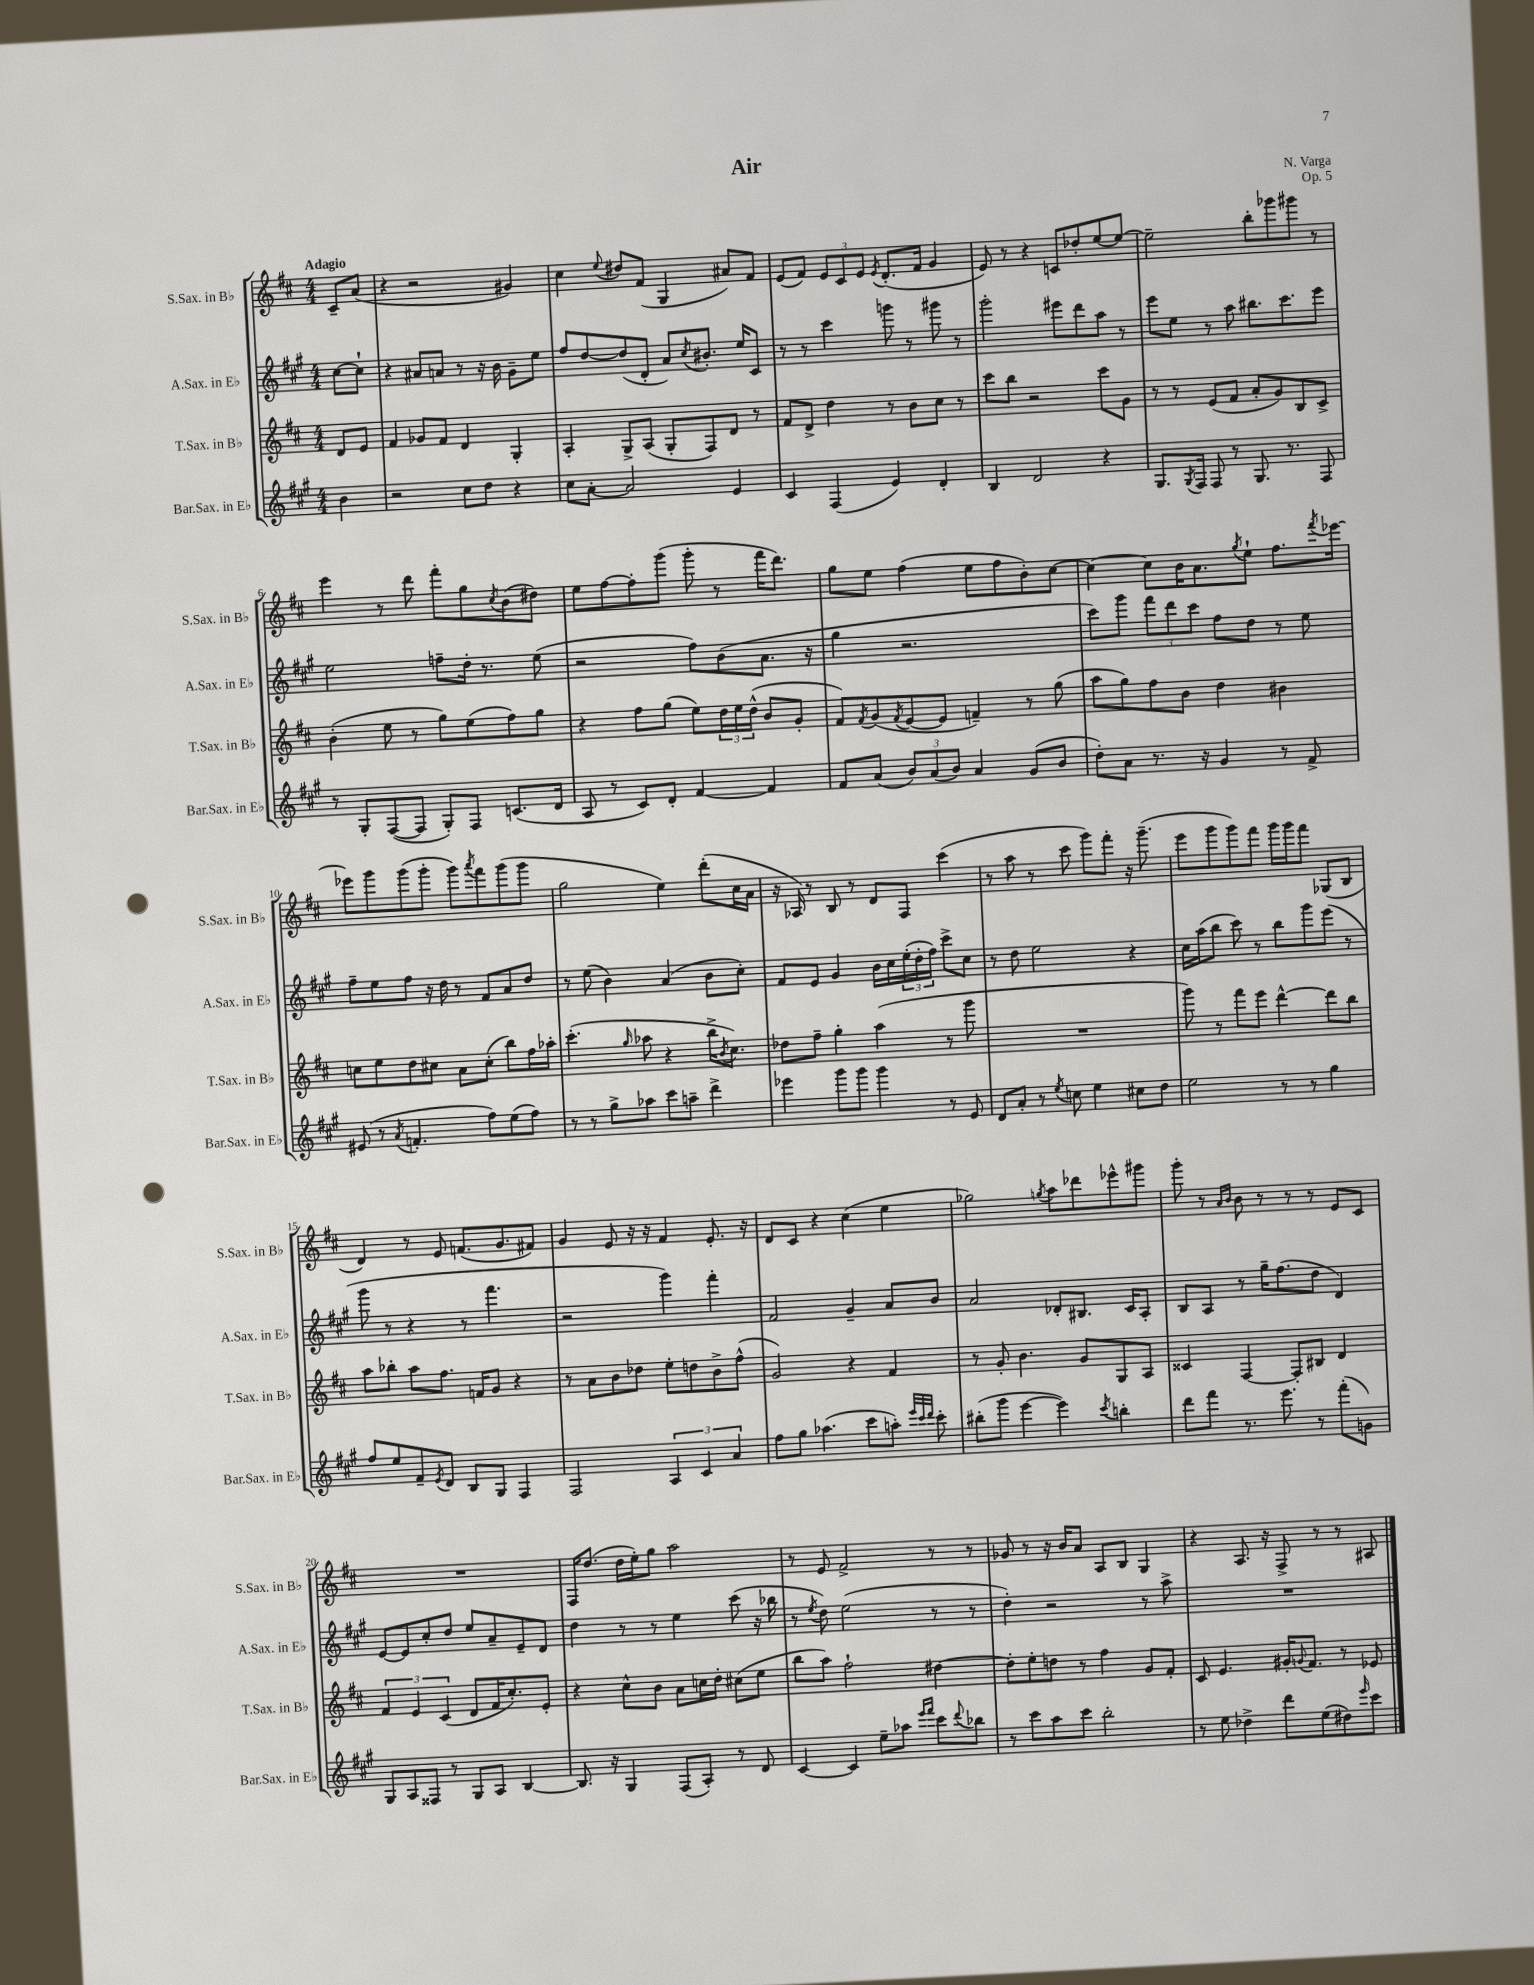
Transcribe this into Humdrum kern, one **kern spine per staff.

**kern	**kern	**kern	**kern
*part4	*part3	*part2	*part1
*staff4	*staff3	*staff2	*staff1
*I"Bar.Sax. in E♭	*I"T.Sax. in B♭	*I"A.Sax. in E♭	*I"S.Sax. in B♭
*I'Bar.Sax. in E♭	*I'T.Sax. in B♭	*I'A.Sax. in E♭	*I'S.Sax. in B♭
*clefG2	*clefG2	*clefG2	*clefG2
*k[f#c#g#]	*k[f#c#]	*k[f#c#g#]	*k[f#c#]
*M4/4	*M4/4	*M4/4	*M4/4
=	=	=	=
!	!	!	!LO:TX:a:B:t=Adagio
4b\	8d/L	[8cc#\L	8c#~/L
.	8e/J	8cc#`\J]	(8a/J
=1	=1	=1	=1
2r	4f#/	4r	4r
.	8g-X/L	8a#X/L	2r
.	8f#/J	8an/J	.
8cc#\L	4d/	8r	.
8dd\J	.	16r	.
.	.	16b\	.
4r	4G'/	8g#~\L	4g#X/)
.	.	8ee\J	.
=2	=2	=2	=2
8cc#\L	4A'/	8ff#/L	4cc#\
[8a'\J	.	[8dd/	.
.	.	.	8qqee/
2a/]	8G^/L	(8dd/]	8dd#X/L
.	(8A/J	8d'/J	(8f#/J
.	8G'/L	8a/L)	4G/
.	.	8qcc#/	.
.	8F#/)	8.b#X'/J	.
4e/	8d/J	.	8a#X/L)
.	.	16ee/KL	.
.	8r	8c#/J	8f#/J
=3	=3	=3	=3
4c#/	8f#/L	8r	(8e/L
.	8d^/J	8r	8f#/J)
(4F#/	4dd\	4ccc#\	12e/L
.	.	.	12c#/
.	.	.	12e/J
.	.	.	8qe/
4e/)	8r	8gggn\	(8.d'/L
.	8b\L	8r	.
.	.	.	16f#/Jk
4d'/	8cc#\J	8ggg#X\	4g/
.	8r	8r	.
=4	=4	=4	=4
4B/	8ccc#\L	2ggg#'\	8e/)
.	8bb\J	.	8r
2d/	2r	.	4r
.	.	8eee#X\L	8cn/L
.	.	8ddd\	8dd-X'/
4r	8ccc#\L	8aa\J	[8ee/
.	8g\J	8r	8ee/J_
=5	=5	=5	=5
8.G#/L	8r	8eee\L	2ee~\]
.	8r	8ee\J	.
8qG#/	.	.	.
16F#/Jk	.	.	.
8F#/	(8e/L	8r	.
8r	8f#/J	8aa\	.
8.G#/	8a'/L	8.bb#X\L	8bb'\L
.	8g/)	.	8ggg-X\
8.r	.	8.ccc#\	.
.	8B/	.	8ggg#X\J
8F#/	8c#^/J	8eee\J	8r
!!LO:LB:g=z
=6	=6	=6	=6
8r	(4b'\	2ee\	4eee\
8G#'/L	.	.	.
([8F#/	8ee\	.	8r
8F#/J]	8r	.	8ddd\
8G#'/L)	8gg\L)	8ffn~\L	8fff#'\L
8F#/J	(8ee\	16dd'\Jk	8gg\
.	.	8.r	.
.	.	.	8qcc#/
(8.cn/L	8ff#\)	.	(8b\
.	8gg\J	(8ee\	8dd#X\J)
16d/Jk	.	.	.
=7	=7	=7	=7
8A/	4r	2r	8ee\L
8r	.	.	[8ff#\
8c#/L)	8ff#\L	.	8ff#'\]
8d'/J	(8gg\J	.	(8ggg\J
[4f#/	8ee\L)	8ff#\L)	8ggg'\
.	24dd\L	(8b\	8r
.	24ee\	.	.
.	(24dd^^\JJ	.	.
4f#/]	8b/L	8.a\J	16fff#\KL
.	.	.	8.ddd\J)
.	8g'/J	.	.
.	.	16r	.
=8	=8	=8	=8
8f#/L	8f#/L)	4gg#\	8gg\L
.	8qf#/	.	.
(8a/J	(8g/	.	8ee\J
.	8qf#/	.	.
12b/L)	[8e/	2.r	(4ff#\
(12a/	.	.	.
.	8e/J]	.	.
12b/J)	.	.	.
4a/	4fn~/)	.	8ee\L
.	.	.	8ff#\
(8g#/L	8r	.	8b'\)
8b/J	(8gg\	.	[8cc#\J
=9	=9	=9	=9
8dd'\L)	8aa\L	8ccc#\L)	4cc#\_
8a\J	8gg\)	8ggg#\J	.
8.r	8ff#\	12fff#\L	8cc#\L]
.	.	12ddd\	.
.	8b\J	.	16b\K
.	.	12ccc#\J	.
16r	.	.	8.a\
4g#/	4dd\	8ff#\L	.
.	.	.	8qgg/
.	.	8dd\J	8ee`\J
8r	4b#X\	8r	8.ff#\L
8f#^/	.	8ee\	.
.	.	.	8qfff#/
.	.	.	[16eee-X\Jk
!!LO:LB:g=z
=10	=10	=10	=10
(8e#X/	8ccn\L	8ff#~\L	8eee-X\L]
8r	8ee\	8ee\	8ggg\
8qa/	.	.	.
4.fn'/	8dd\	8ff#\J	(8ggg\
.	8cc#X\J	16r	8ggg'\J
.	.	16dd\	.
.	8a\L	8r	8ggg\L)
.	.	.	8qaaa/
8ff#\L)	(8cc#'\J	8f#/L	8fff#\
(8ee\	8bb\L)	8a/	(8ggg\
8ff#\J)	16ff#\L	8dd/J	8ggg\J
.	16aa-X'\JJ	.	.
=11	=11	=11	=11
8r	(4.ccc#'\	8r	2gg\
8r	.	(8ee\	.
8gg#^\L	.	4b\)	.
.	16qqgg/	.	.
8aa-X\J	8aa-X\	.	.
8ccc#\L	4r	(4a/	4ee\)
8aan~\J	.	.	.
4ddd^\	16bb^\KL	8b\L	(8ddd'\L
.	8qb/	.	.
.	8.cc#\J)	.	.
.	.	8cc#'\J)	16cc#\L
.	.	.	16a\JJ
=12	=12	=12	=12
4eee-X\	8dd-X\L	8f#/L	16r
.	.	.	16A-X/)
.	8ff#~\J	8e/J	8r
8ggg#\L	4gg'\	4g#/	8B/
8ggg#\J	.	.	8r
4ggg#\	(4aa\	16b\LL	8d/L
.	.	16cc#\	.
.	.	(24ee'\	8F#/J
.	.	24dd'\	.
.	.	24ff#\JJ)	.
8r	8r	8ccc#^\L	(4ccc#\
8e/	8ggg\	8cc#\J	.
=13	=13	=13	=13
8d/L	1r	8r	8r
8a'/J	.	8dd\	8aa\
8r	.	2ee\	8r
8qee/	.	.	.
8ccn\	.	.	8ccc#\
4ee\	.	.	8ggg\L)
.	.	.	8fff#'\J
8cc#X\L	.	4r	16r
.	.	.	(8.ggg~\
8dd\J	.	.	.
=14	=14	=14	=14
2ee\	8ggg\)	16cc#\LL	8eee\L
.	.	(16aa\J	.
.	8r	8bb\J	8ggg\
.	8fff#\L	8ccc#\)	8ggg\)
.	8eee\J	8r	8fff#\J
8r	[4ddd^^\	8bb\L	16ggg\LL
.	.	.	16ggg\J
8r	.	8ggg#\	8fff#\J
4gg#\	8ddd\L]	(8eee\J	(8G-X/L
.	8bb\J	8r	8B/J
!!LO:LB:g=z
=15	=15	=15	=15
8ff#/L	8aa\L	8ggg#\	4d/)
8ee/	8bb-X'\J	8r	.
8f#~/	8aa\L	4r	8r
8qe/	.	.	.
8d/J	8.ff#\J	.	8e/
8B/L	.	8r	(8.fn/L
.	16fn/KL	.	.
8G#/J	8g/J	4.fff#\	.
.	.	.	8.g/
4F#/	4r	.	.
.	.	.	8f#X/J)
=16	=16	=16	=16
2F#/	8r	2r	4g/
.	8a\L	.	.
.	8b\	.	8e/
.	8dd-X\J	.	16r
.	.	.	16r
6A/	8ee'\L	4ggg#\)	4f#/
.	8ddn\	.	.
6c#/	.	.	.
.	8b^\	4fff#'\	8.e'/
6a/	.	.	.
.	(8ff#^^\J	.	.
.	.	.	16r
=17	=17	=17	=17
8ff#\L	2g/)	2f#/	8d/L
8gg#\J	.	.	8c#/J
(4.aa-X\	.	.	4r
.	4r	4g#~/	(4cc#\
8ccc#\L	.	.	.
8aan'\J)	4f#/	8a/L	4ee\
32qqeee/LLL	.	.	.
32qqccc#/	.	.	.
32qqddd/JJJ	.	.	.
8ccc#'\	.	8b/J	.
=18	=18	=18	=18
(8bb#X'\L	8r	2a/	2gg-X\)
8ggg#\J	8g'/	.	.
[4eee\	4.b\	.	.
.	.	.	8qggn/
4eee\])	.	8d-X'/L	8aa\L
.	8g/L	8.B#X/J	8ddd-X\
8qccc#/	.	.	.
4bbn'\	8G/	.	8eee-X^^\
.	.	16c#/KL	.
.	8A/J	8A'/J	8ggg#X\J
=19	=19	=19	=19
8ddd\L	4c##X/	8B/L	8ggg'\
8fff#\J	.	8A/J	8r
.	.	.	16qqa/LL
.	.	.	16qqb/JJ
8.r	[4F#/	8r	8b\
.	.	16gg#~\KL	8r
8.eee\	.	(8.ff#\	.
.	8F#'/L]	.	8r
8r	8B#X/J	8dd\J	8r
(8fff#'\L	4d/	4d/)	8e/L
8gn\J)	.	.	8c#/J
!!LO:LB:g=z
=20	=20	=20	=20
8G#/L	6f#/	[8e/L	1r
8A/	.	8e/]	.
.	6e/	.	.
8F##X/J	.	8cc#'/	.
.	(6c#/	.	.
8r	.	8dd/J	.
8G#/L	8d/L	8ee/L	.
8A/J	16f#/K	8a~/	.
.	8.cc#'/)	.	.
[4B/	.	8e~/	.
.	8e'/J	8d/J	.
=21	=21	=21	=21
8.B/]	4r	4dd\	16F#/KL
.	.	.	(8.dd/J
16r	.	.	.
4G#/	8cc#^^\L	8r	16dd\LL
.	.	.	16ee'\J)
.	8b\J	8r	8gg\J
(8F#/L	8a\L	4ee\	2aa\
8A'/J)	16ccn\L	.	.
.	16dd'\JJ	.	.
8r	(8cc#X\L	(8ccc#\	.
8d/	8ee\J	16r	.
.	.	16bb-X\	.
=22	=22	=22	=22
[4c#/	8bb\L	8r	8r
.	.	8qee/	.
.	8aa\J)	8dd\)	8e/
4c#/]	2ff#`\	(2ee\	2f#^/
8ee~\L	.	.	.
8aa-X\J	.	.	.
16qqeee/LL	.	.	.
16qqfff#/JJ	.	.	.
8ccc#\L	[4dd#X\	8r	8r
8qqddd/	.	.	.
8bb-X\J	.	8r	8r
=23	=23	=23	=23
8r	8dd#'\L]	4dd'\)	8g-X/
8ccc#\L	8ee'\	.	8r
8aa\	8ddn\J	2r	16r
.	.	.	16b/KL
8ccc#\J	8r	.	8a/J
2bb'\	4ff#\	.	8A/L
.	.	.	8B/J
.	8g/L	8r	4G/
.	8f#'/J	8aa^\	.
=24	=24	=24	=24
8r	8c#/	1r	4r
8ee\	4.e/	.	.
4dd-X^\	.	.	8.A/
.	.	.	16r
8ddd\L	16g#X'/KL	.	8F#^/
.	8qqgn/	.	.
.	8.f#/J	.	.
(8ee\	.	.	8r
8dd#X\)	8r	.	8r
16qqeee/	.	.	.
8ccc#\J	8e-X/	.	8A#X/
==	==	==	==
*-	*-	*-	*-
